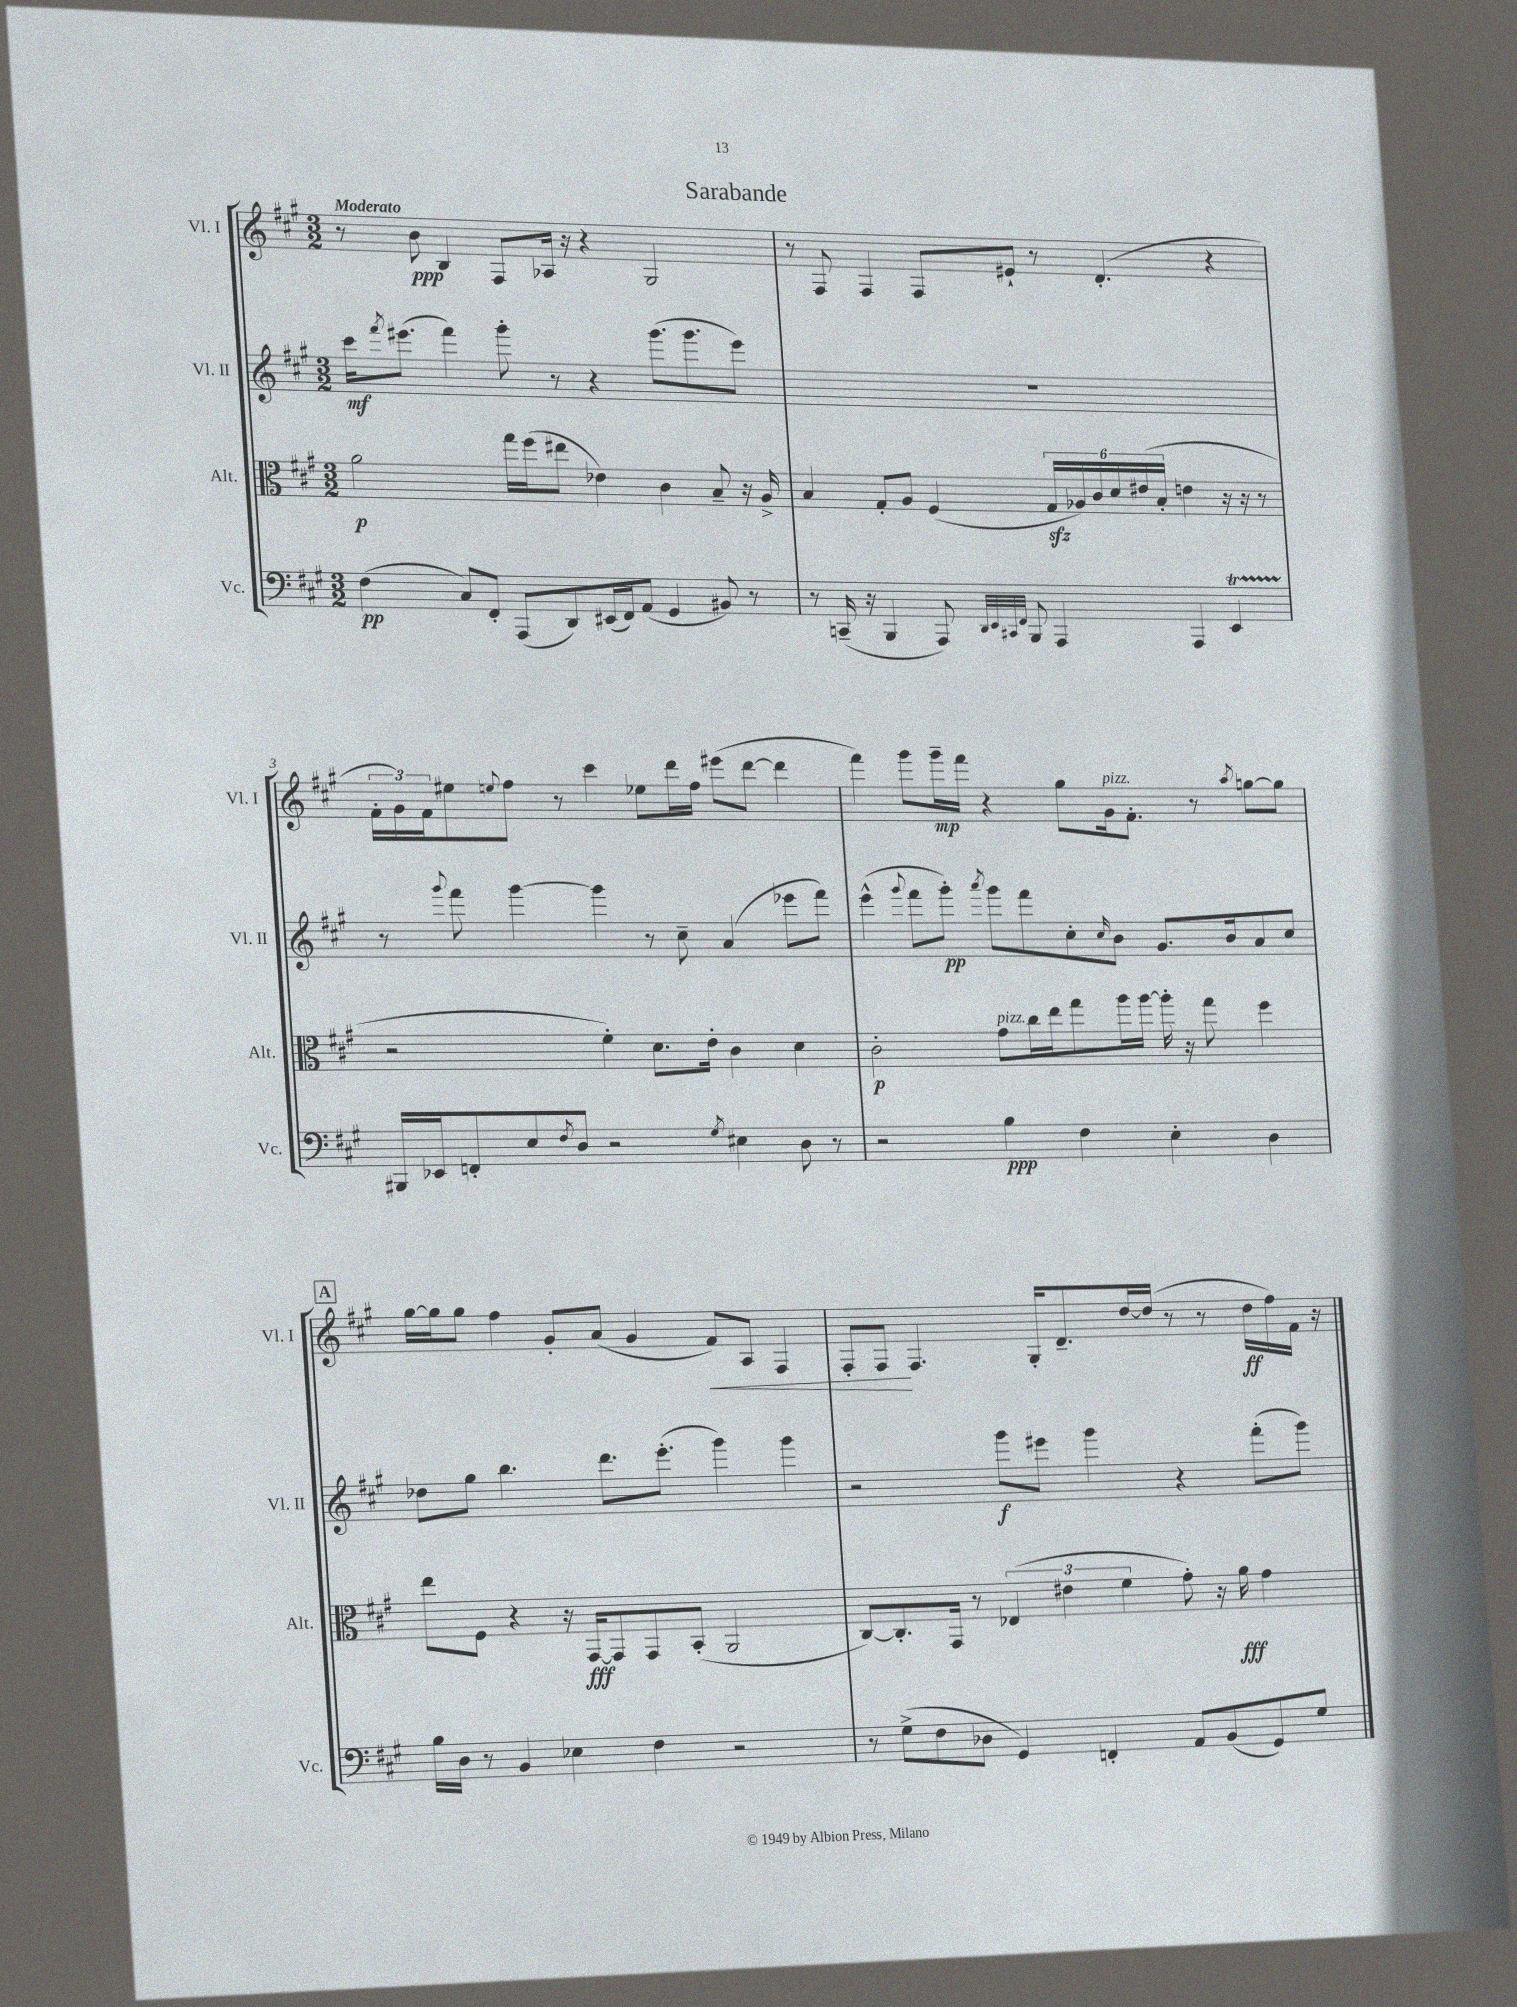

**kern	**kern	**kern	**kern
*staff4	*staff3	*staff2	*staff1
*clefF4	*clefC3	*clefG2	*clefG2
*k[f#c#g#]	*k[f#c#g#]	*k[f#c#g#]	*k[f#c#g#]
*M3/2	*M3/2	*M3/2	*M3/2
(4F#	2a	16ccc#	8r
.	.	8qfff#	.
.	.	(8.eee#	.
.	.	.	8b
8C#)	.	4fff#)	4B
8FF#'	.	.	.
(8AAA	16gg#	8ggg#'	8F#
.	(16ff#	.	.
8DD)	8ee#	8r	16A-
.	.	.	16r
(16EE#	4e-)	4r	4r
16FF#)	.	.	.
(8AA	.	.	.
4GG#	4c#	(8.ggg#	2G#
.	.	8.ggg#	.
8BB#)	8B~	.	.
8r	16r	8eee#)	.
.	16A^	.	.
=	=	=	=
8r	4B	1.r	8r
(16CC~	.	.	8F#
16r	.	.	.
4BBB	8G#'	.	4F#
.	8A	.	.
8AAA)	(4F#	.	8F#
32qqDD	.	.	.
32qqEE	.	.	.
32qqCC#	.	.	.
32qqFF#	.	.	.
8BBB	.	.	8e#`
4AAA	24G#	.	8r
.	24A-)	.	.
.	24c#	.	.
.	24d	.	(4.d'
.	(24e#	.	.
.	24B'	.	.
4AAA	4e	.	.
4EE	16r	.	4r
.	16r	.	.
.	8r	.	.
=	=	=	=
16BBB#	2r	8r	24f#'
.	.	.	24g#)
16EE-	.	.	.
.	.	.	24f#
.	.	8qqggg#	.
8FF'	.	8fff#	8ee#
.	.	.	8qqee
8E	.	[4ggg#	8ff#
8qF#	.	.	.
8D	.	.	8r
2r	4f#')	4ggg#]	4ccc#
.	8.d	8r	8ee-
.	.	8cc#~	16ddd
.	16e'	.	16ff#
8qG#	.	.	.
4E#	4c#	(4a	(8eee#
.	.	.	[8ddd
8D	4d	8eee-	4ddd]
8r	.	8fff#)	.
=	=	=	=
2r	2c#'	(4eee^^	4fff#)
.	.	8qqggg#	.
.	.	8fff#	8ggg#
.	.	8ggg#')	16ggg#~
.	.	.	16fff#
.	.	8qaaa	.
4B	8g#	8ggg#	4r
.	16cc#	8fff#	.
.	16ee	.	.
4F#	8gg#	8cc#'	8gg#
.	.	16qqcc#	.
.	16aa	8b	16g#
.	[16aa	.	8.f#'
4E'	16aa']	8.g#	.
.	16r	.	.
.	8gg#	.	8r
.	.	16b	.
.	.	.	8qaa
4D	4ff#	8a	[8gg
.	.	8cc#	8gg]
=	=	=	=
16B	8ee	8dd-	[16gg#
16D	.	.	16gg#]
8r	8F#	8gg#	8gg#
4BB	4r	4.bb	4ff#
4E-	16r	.	8g#'
.	[16GG#	.	.
.	8GG#]	8.ddd	(8a
4F#	8GG#	.	4g#
.	.	(8.eee'	.
.	(8BB'	.	.
2r	2AA	4ggg#)	8f#)
.	.	.	8A
.	.	4ggg#	4F#
=	=	=	=
8r	[8C#)	2r	8F#'
(8G#^	8.C#']	.	8F#
8F#	.	.	4.F#
.	16GG#	.	.
8D-	8r	.	.
4GG#)	(6E-	8ggg#	.
.	.	8eee#	16G#'
.	6e#	.	.
.	.	.	8.d~
4FF'	.	4ggg#	.
.	6f#	.	.
.	.	.	[16dd
.	.	.	(16dd]
8AA	8g#')	4r	8r
(8BB	16r	.	8r
.	16a	.	.
8GG#)	4g#	(8fff#'	16dd
.	.	.	16ff#)
8G#	.	8ggg#)	16f#
.	.	.	16r
==	==	==	==
*-	*-	*-	*-
